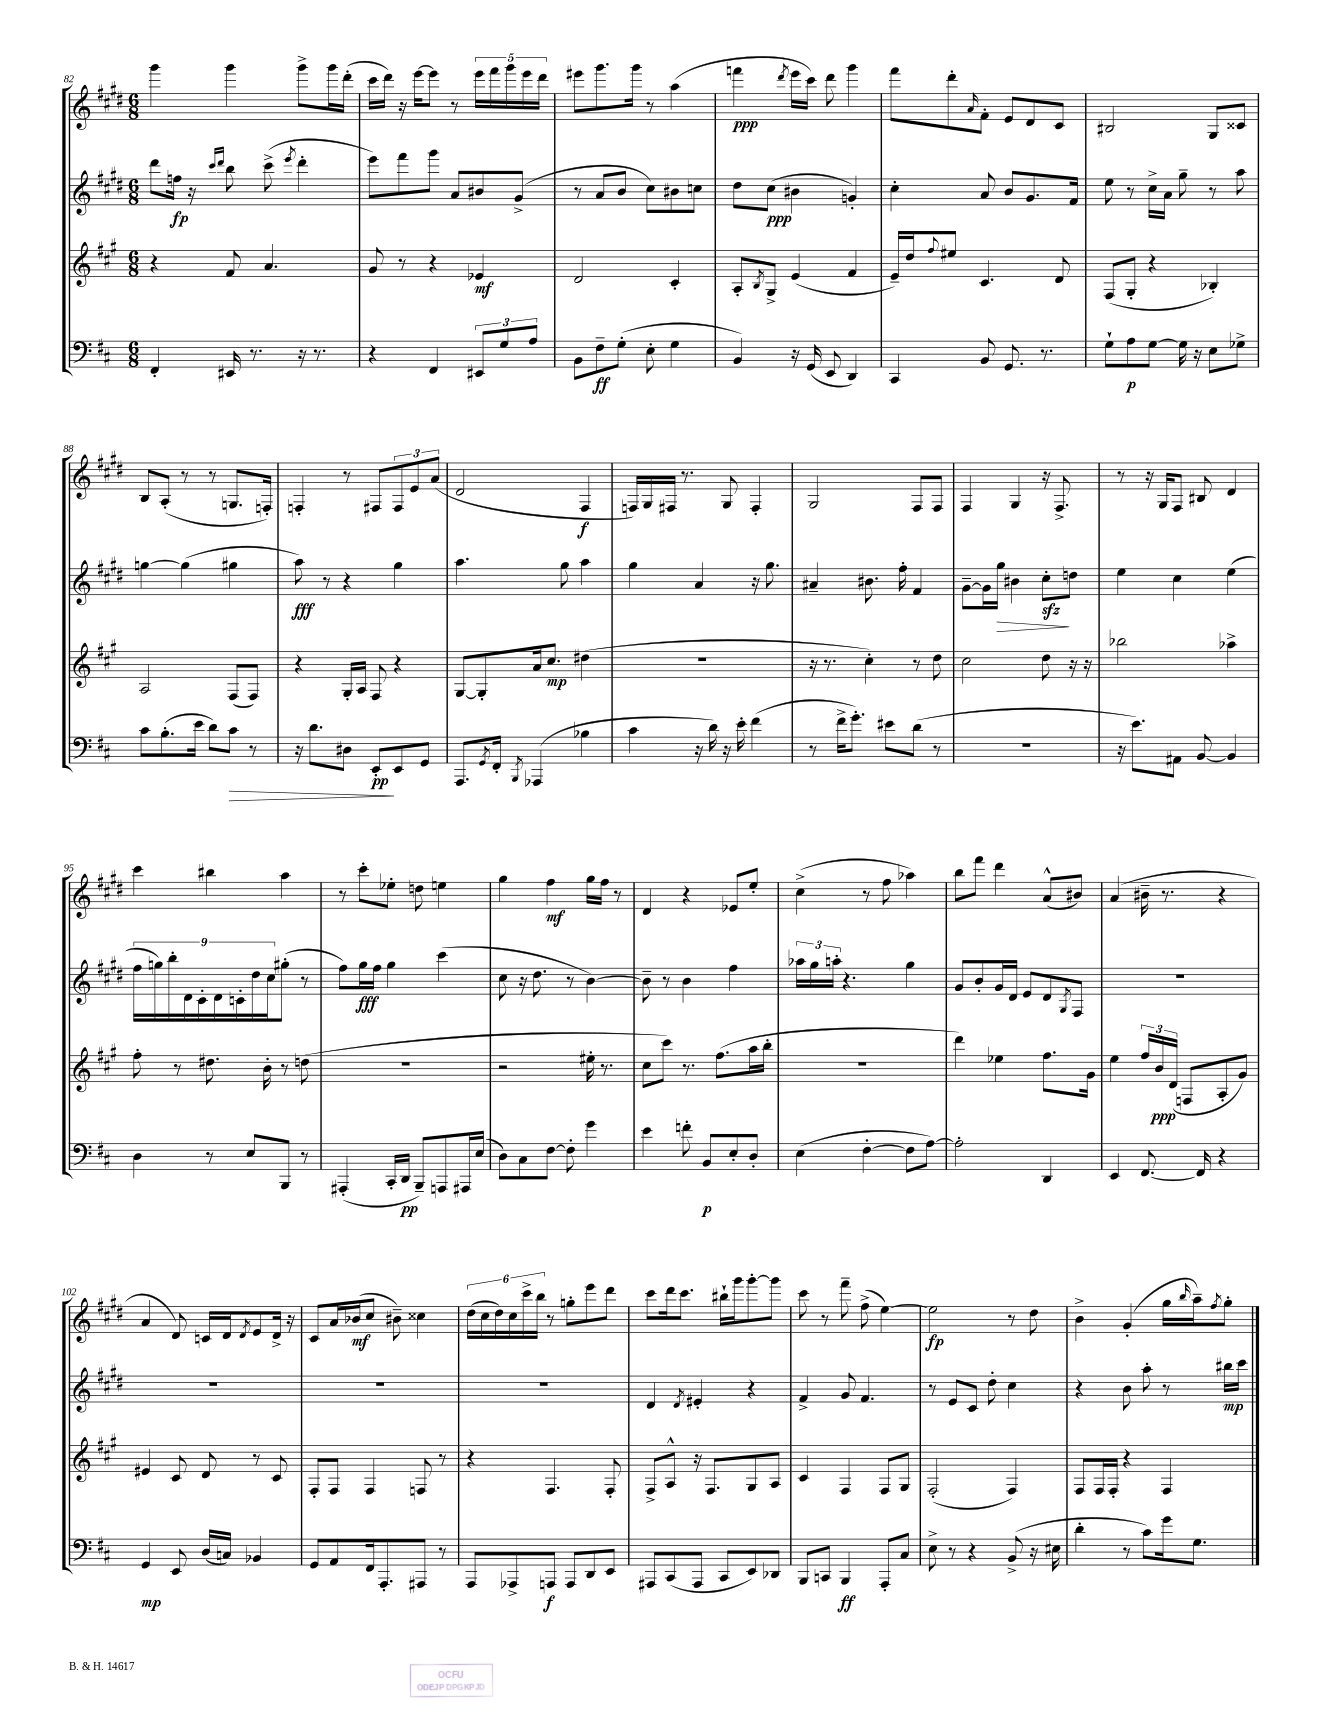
<<
\new StaffGroup <<
\new Staff = "s0" {
    \clef treble \key e \major \numericTimeSignature \time 6/8
    gis'''4 gis'''4 gis'''8-> gis'''16 dis'''16-.( |
    cis'''16 dis'''16) r16 e'''16~ e'''8 r8 \tuplet 5/4 { e'''16 fis'''16 gis'''16 e'''16 dis'''16 } |
    eis'''8 gis'''8. gis'''16 r8 a''4( |
    f'''4\ppp \acciaccatura { dis'''8 } e'''16 cis'''16) dis'''8 gis'''4 |
    fis'''8 dis'''8-. \grace { a'16 } fis'8-. e'8 dis'8 cis'8 |
    bis2 gis8 cisis'8 |
    b8 a8-.( r8 r8 g8. f16-.) |
    f4-. r8 fis8 \tuplet 3/2 { fis8 e'8 a'8( } |
    dis'2 fis4\f |
    f16) gis16 fis16 r8. gis8 fis4-. |
    gis2 fis8 fis8 |
    fis4 gis4 r16 fis8.-> |
    r8 r16 gis16 fis8 bis8 dis'4 |
    cis'''4 bis''4 a''4 |
    r8 cis'''8-. ees''8-. d''8 e''4 |
    gis''4 fis''4\mf gis''16 fis''16 r8 |
    dis'4 r4 ees'8 e''8-. |
    cis''4->( r8 fis''8 aes''4) |
    b''8 fis'''8 dis'''4 a'8-^( bis'8) |
    a'4( bis'16-- r8. r4 |
    a'4 dis'8) c'16 dis'16 \acciaccatura { dis'8 } e'8 dis'16-> r16 |
    cis'8 a'16 bes'16\mf( cis''8 bis'8--) cisis''4 |
    \tuplet 6/4 { dis''16( cis''16 dis''16) cis''16 cis'''16-> b''16 } r8 g''8-. e'''8 dis'''8 |
    cis'''8 dis'''16 cis'''8. bis''16-! gis'''16 gis'''8~-. gis'''8 |
    cis'''8 r8 fis'''8-- fis''8->( e''4~) |
    e''2\fp r8 dis''8 |
    b'4-> gis'4-.( gis''16 \grace { b''16 } a''16--) \acciaccatura { fis''8 } gis''8-. \bar "|." |
}
\new Staff = "s1" {
    \clef treble \key e \major \numericTimeSignature \time 6/8
    dis'''8 f''16\fp r16 \grace { cis'''16 dis'''16 } b''8 cis'''8->( \acciaccatura { e'''8 } dis'''4-. |
    e'''8) fis'''8 gis'''8 a'8 bis'8 gis'8->( |
    r8 a'8 b'8 cis''8) bis'8 c''8 |
    dis''8 cis''8\ppp( bis'4 g'4-.) |
    cis''4-. a'8 b'8 gis'8. fis'16 |
    e''8 r8 cis''16-> a'16 gis''8-- r8 a''8 |
    g''4~ g''4( gis''4 |
    a''8\fff) r8 r4 gis''4 |
    a''4. gis''8 a''4 |
    gis''4 a'4 r16 gis''8. |
    ais'4-- bis'8. fis''16-. fis'4 |
    gis'8~-- gis'16 gis''16\> bis'4 cis''8-.\sfz\! d''8 |
    e''4 cis''4 e''4( |
    \tuplet 9/8 { fis''16 g''16) b''16-. dis'16 cis'16-. dis'16 c'16-. dis''16 cis''16 } gis''8-.( r8 |
    fis''8) gis''16\fff fis''16 gis''4 cis'''4( |
    cis''8 r16 dis''8. r8 b'4~) |
    b'8-- r8 b'4 fis''4 |
    \tuplet 3/2 { aes''16 gis''16 a''16-. } r4. gis''4 |
    gis'8 b'8-. gis'16 dis'16 e'8 dis'8 \acciaccatura { gis8 } fis8 |
    R2. |
    R2. |
    R2. |
    R2. |
    dis'4 \acciaccatura { dis'8 } eis'4-. r4 |
    fis'4-> gis'8 fis'4. |
    r8 e'8 cis'8 dis''8-. cis''4 |
    r4 b'8 a''8-. r8 bis''16\mp cis'''16 \bar "|." |
}
\new Staff = "s2" {
    \clef treble \key a \major \numericTimeSignature \time 6/8
    r4 fis'8 a'4. |
    gis'8 r8 r4 ees'4\mf |
    d'2 cis'4-. |
    a8-. \acciaccatura { b8 } gis8-> e'4( fis'4 |
    e'16--) d''16 \appoggiatura { fis''8 } eis''8 cis'4. d'8 |
    fis8( gis8-. r4 bes4-.) |
    a2 fis8( fis8) |
    r4 gis16-. a16 fis8 r4 |
    gis8~ gis8-. a'16 cis''8.\mp dis''4( |
    R2. |
    r16 r8. cis''4-.) r8 d''8 |
    cis''2 d''8 r16 r16 |
    bes''2 aes''4-> |
    fis''8-. r8 dis''8. b'16-. r8 d''8( |
    R2. |
    r2 eis''16-. r8. |
    cis''8 cis'''8) r8. fis''8.( a''16 b''16-. |
    R2. |
    d'''4) ees''4 fis''8. gis'16 |
    e''4 \tuplet 3/2 { fis''16 b'16\ppp d'16( } f8 a8-. gis'8) |
    eis'4 cis'8 d'8 r8 cis'8 |
    fis8-. fis8 fis4 f8 r8 |
    r4 fis4. fis8-. |
    fis8-> a8-^ r16 fis8. gis8 a8 |
    cis'4 fis4 fis8 gis8 |
    fis2-.( fis4) |
    fis8 fis16 fis16-. r4 fis4 \bar "|." |
}
\new Staff = "s3" {
    \clef bass \key d \major \numericTimeSignature \time 6/8
    fis,4-. eis,16 r8. r16 r8. |
    r4 fis,4 \tuplet 3/2 { eis,8 g8 a8 } |
    b,8 fis8--\ff g8-.( e8-. g4 |
    b,4) r16 g,16( e,8 d,4) |
    cis,4 b,8 g,8. r8. |
    g8-! a8\p g8~ g16 r16 e8 ges8-> |
    cis'8 b8.-.( e'16 d'8) cis'8\> r8 |
    r16 d'8. dis8 e,8-.\pp\! e,8 g,8 |
    a,,8. \acciaccatura { g,8 } fis,16-. \acciaccatura { b,,8 } aes,,4( bes4 |
    cis'4 r16 d'16) r16 e'16-. fis'4( |
    r8 fis'16-> g'8.-.) eis'8 d'8( r8 |
    R2. |
    r16 e'8.) ais,8 b,8~ b,4 |
    d4 r8 e8 b,,8 r8 |
    ais,,4-.( cis,16-. d,16\pp b,,8--) a,,8 ais,,16 e16( |
    d8) cis8 fis8~ fis8-. g'4 |
    e'4 f'8-. b,8\p e8-. d8-. |
    e4( fis4~-. fis8 a8~) |
    a2-. d,4 |
    e,4 fis,8.~ fis,16 r4 |
    g,4\mp e,8 d16( c16) bes,4 |
    g,8 a,8 fis,16 a,,8.-. ais,,8 r8 |
    a,,8 aes,,8-> a,,8\f a,,8 d,8 e,8 |
    ais,,8 cis,8( ais,,8 cis,8 e,8) des,8 |
    b,,8 c,8 b,,4\ff a,,8-. cis8 |
    e8-> r8 r4 b,8->( r16 eis16 |
    d'4-. r8 cis'8) g'16 g8. \bar "|." |
}
>>
>>
\layout { \context { \Score currentBarNumber = #82 } }
